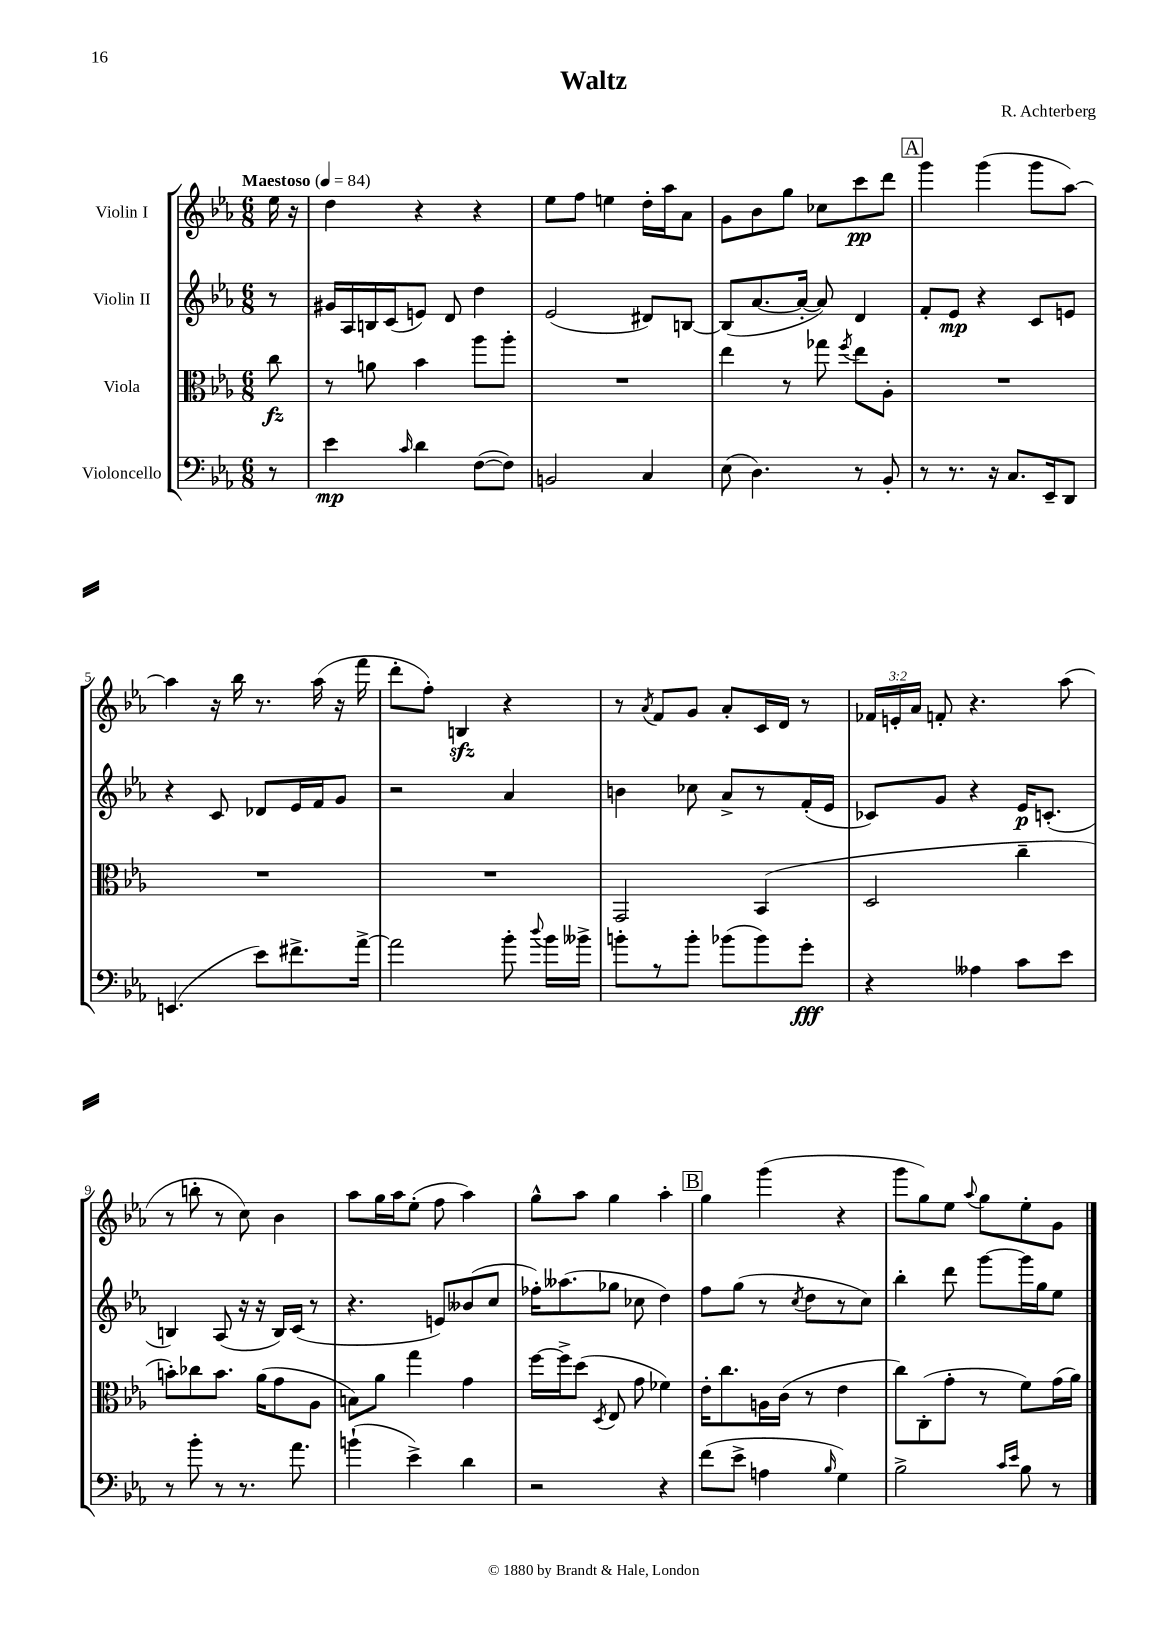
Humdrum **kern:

**kern	**kern	**kern	**kern
*staff4	*staff3	*staff2	*staff1
*clefF4	*clefC3	*clefG2	*clefG2
*k[b-e-a-]	*k[b-e-a-]	*k[b-e-a-]	*k[b-e-a-]
*M6/8	*M6/8	*M6/8	*M6/8
*MM84	*MM84	*MM84	*MM84
8r	8cc	8r	16ee-
.	.	.	16r
=	=	=	=
4e-	8r	16g#	4dd
.	.	16A-	.
.	8a	16B	.
.	.	(16c	.
16qqc	.	.	.
4d	4b-	8e)	4r
.	.	8d	.
([8F	8aa-	4dd	4r
8F])	8aa-'	.	.
=	=	=	=
2BB	2.r	(2e-	8ee-
.	.	.	8ff
.	.	.	4ee
4C	.	8d#)	16dd'
.	.	.	16aa-
.	.	[8B	8a-
=	=	=	=
(8E-	4ee-	(8B]	8g
4.D)	.	[8.a-	8b-
.	8r	.	8gg
.	.	16a-'_	.
.	8gg-	8a-])	8cc-
.	8qff	.	.
8r	8ee-	4d	8ccc
8BB-'	8A-'	.	8ddd
=	=	=	=
8r	2.r	8f'	4ggg
8.r	.	8e-	.
.	.	4r	(4ggg
16r	.	.	.
8.C	.	.	.
.	.	8c	8ggg
16EE-~	.	.	.
8DD	.	8e	[8aa-)
=	=	=	=
(4.EE	2.r	4r	4aa-]
.	.	8c	16r
.	.	.	16bb-
8e-)	.	8d-	8.r
8.f#^	.	16e-	.
.	.	16f	(16aa-
.	.	8g	16r
[16a-^	.	.	16fff
=	=	=	=
2a-]	2.r	2r	8ddd'
.	.	.	8ff')
.	.	.	4B
8b-'	.	4a-	4r
8qqdd	.	.	.
16b-	.	.	.
16b--^	.	.	.
=	=	=	=
8b'	2GG	4b	8r
.	.	.	8qa-
8r	.	.	8f
8b'	.	8cc-	8g
(8b-	.	8a-^	8a-'
8b-)	(4BB-	8r	16c
.	.	.	16d
8g'	.	(16f'	8r
.	.	16e-	.
=	=	=	=
4r	2D	8c-)	24f-
.	.	.	24e'
.	.	.	24a-
.	.	8g	8f'
4A--	.	4r	4.r
8c	4cc~	16e-	.
.	.	(8.c'	.
8e-	.	.	(8aa-
=	=	=	=
8r	8b')	4B)	8r
8b-'	8cc-	.	8bb'
8r	8.b	(8A-	8r
8.r	.	16r	8cc)
.	(16a-	16r	.
.	8g	16B)	4b-
8.a-	.	(16c	.
.	8A-	8r	.
=	=	=	=
(4b`	8B)	4.r	8aa-
.	8a-	.	16gg
.	.	.	16aa-
4e-^)	4gg	.	(8ee-'
.	.	8e)	8ff
4d	4g	(8b--	4aa-)
.	.	8cc	.
=	=	=	=
2r	[16ff	16ff-')	8gg^^
.	16ff^]	(8.aa--	.
.	(8dd	.	8aa-
.	8qD	.	.
.	8E-	8gg-	4gg
.	8g	8cc-	.
4r	4f-)	4dd)	4aa-'
=	=	=	=
(8f	16e-'	8ff	4gg
.	8.cc	.	.
8e-^	.	(8gg	.
4A	16A	8r	(4ggg
.	(16c	.	.
.	.	8qcc	.
.	8r	8dd	.
16qqB-	.	.	.
4G)	4e-	8r	4r
.	.	8cc)	.
=	=	=	=
2B-^	8cc)	4bb-'	8ggg
.	(8C'	.	8gg)
.	8g'	8ddd	8ee-
.	.	.	8qqaa-
.	8r	[8ggg	8gg
16qqc	.	.	.
16qqe-	.	.	.
8B-	8f)	16ggg]	8ee-'
.	.	16gg	.
8r	(16g	8ee-	8g
.	16a-)	.	.
==	==	==	==
*-	*-	*-	*-
